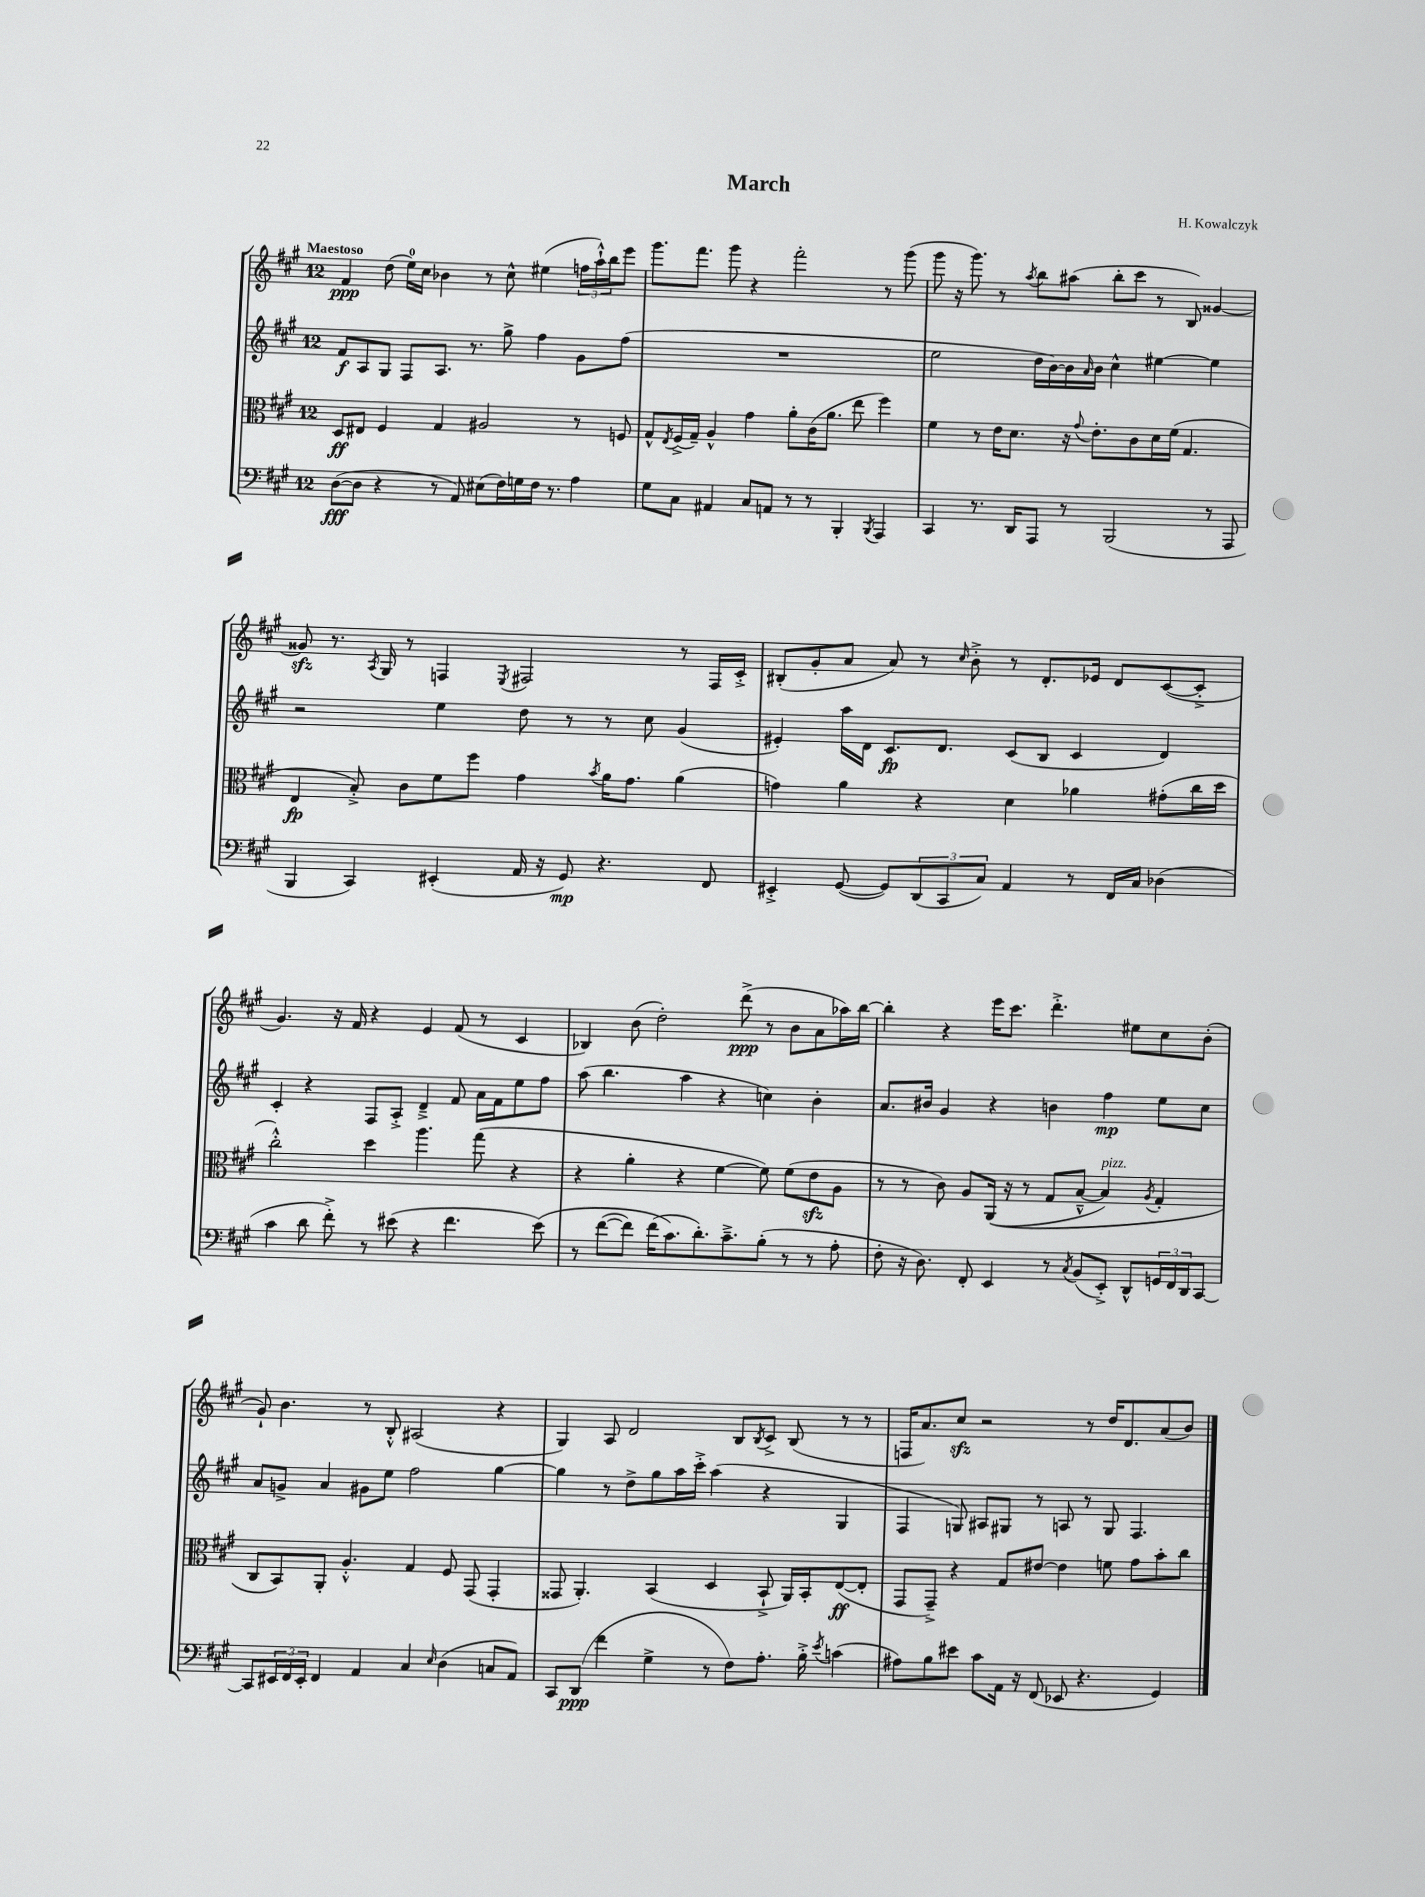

**kern	**kern	**kern	**kern
*staff4	*staff3	*staff2	*staff1
*clefF4	*clefC3	*clefG2	*clefG2
*k[f#c#g#]	*k[f#c#g#]	*k[f#c#g#]	*k[f#c#g#]
*M12/8	*M12/8	*M12/8	*M12/8
([8D	8D	8f#	4f#
8D]	8E#	8A	.
4r	4F#	8G#	(8dd
.	.	8F#	16ee)
.	.	.	16cc#
8r	4G#	8.A	4b-
8AA)	.	.	.
.	.	8.r	.
(8E#	2A#	.	8r
16F#)	.	8gg#^	8cc#^^
16G	.	.	.
16F#	.	4ff#	(4ee#
8.r	.	.	.
4A	8r	8g#	24ff
.	.	.	24aa`^^)
.	.	.	24bb
.	8F	(8ff#	8eee
=	=	=	=
8G#	8G#^^	1.r	8.ggg#
.	8qE	.	.
8C#	(16F#^	.	.
.	16G#~)	.	8.fff#
4AA#	4A^^	.	.
.	.	.	8ggg#
8C#	4g#	.	4r
8AA	.	.	.
8r	8a'	.	2fff#'
8r	(16c#	.	.
.	8.a	.	.
4BBB'	.	.	.
.	8ee	.	.
8qBBB	.	.	.
4AAA	4ff#)	.	8r
.	.	.	(8ggg#
=	=	=	=
4CC#	4f#	2ee	8ggg#
.	.	.	16r
.	.	.	8.ggg#)
8.r	8r	.	.
.	16e	.	8r
16DD	8.d	.	.
.	.	.	8qaa
8AAA	.	16dd	8bb
.	.	[16b)	.
8r	16r	16b]	(8aa#
.	8qqg#	16qqa	.
.	8.e'	16b	.
(2BBB	.	4cc#^^	8bb'
.	8c#	.	8ccc#
.	16d	[4ee#	8r
.	(16f#	.	.
.	4.G#	.	8B)
8r	.	4ee#]	[4g##
8AAA	.	.	.
=	=	=	=
4BBB	4E	2r	8g##]
.	.	.	8.r
4CC#)	8B'^)	.	.
.	.	.	8qA
.	.	.	16G#
.	8c#	.	8r
(4EE#'	8f#	4ee	4F
.	8ff#	.	.
.	.	.	8qE
16AA	4g#	8dd	2F#
16r	.	.	.
8GG#)	.	8r	.
.	8qb	.	.
4.r	16a	8r	.
.	8.g#	.	.
.	.	8cc#	.
.	(4a	(4g#	8r
8FF#	.	.	16F#
.	.	.	16c#'^
=	=	=	=
4EE#'^	4g)	4e#')	(8B#'
.	.	.	8g#'
([8GG#	4a	16aa	8a
.	.	16d	.
8GG#])	.	8.c#	8a)
(12DD	4r	.	8r
.	.	8.d	.
12CC#	.	.	.
.	.	.	16qqcc#
.	.	.	8b'^
12C#)	.	.	.
4AA	4d	(8c#	8r
.	.	8B	8.d'
8r	4a-	4c#	.
.	.	.	16e-
16FF#	.	.	8d
16C#	.	.	.
(4D-	(8g#'	4d)	([8c#
.	16cc#	.	8c#'^]
.	16dd	.	.
=	=	=	=
4c#	2cc#'^^)	4c#'	4.g#)
8d	.	4r	.
8f#'^)	.	.	16r
.	.	.	16f#
8r	4dd	8F#	4r
(8e#	.	8A'^	.
4r	4.aa	4d~^	4e
4.f#	.	8f#	(8f#
.	(8gg#	16a	8r
.	.	16f#	.
.	4r	8ee	4c#
&(8e#)	.	8ff#	.
=	=	=	=
8r	4r	(8aa	4B-)
([8f#	.	4.bb	.
8f#])	4a'	.	(8b
(16f#	.	.	2dd')
8.c#&)	.	.	.
.	4r	4aa	.
8.d')	.	.	.
.	[4f#	4r	.
8.c#~^	.	.	.
.	.	.	(8ddd^
(8B'	8f#])	4cc)	8r
8r	(8f#	.	8b
8r	8e	4b'	8a
8A'	8A	.	16aa-)
.	.	.	[16bb
=	=	=	=
8F#'	8r	8.a	4bb']
16r	8r	.	.
8.D)	.	16b#	.
.	8c#)	4g#	4r
8FF#'	8A	.	.
4EE	&((16AA	4r	16eee
.	16r	.	8.ccc#
.	8r	.	.
8r	8G#	4b	4.ddd'^
8qC#	.	.	.
(8BB	[8B~^^	.	.
8EE'^)	4B])	4ff#	.
8DD^^	.	.	8ee#
.	8qA	.	.
24GG	4G#'	8ee	8cc#
24FF#	.	.	.
24DD	.	.	.
[8CC#	.	8cc#	(8b'
=	=	=	=
8CC#]	8C#	8a	8g#`)
24EE#	8BB&)	8g^	4.b
24FF#	.	.	.
24EE#'	.	.	.
4FF#	8AA'	4a	.
.	4.A'^^	.	.
4AA	.	8g#	8r
.	.	8ee	8B'^^
4C#	4G#	2ff#	(2A#
16qqE	.	.	.
(4D	8F#	.	.
.	(8GG#	.	.
8C	4GG#'	[4gg#	4r
8AA)	.	.	.
=	=	=	=
8CC#	8GG##	4gg#]	4G#)
(8DD	4.AA')	.	.
4f#	.	8r	8A
.	.	8dd^	2d
4G#^	(4BB	8gg#	.
.	.	16aa	.
.	.	16ccc#'^	.
8r	4D	(4aa	.
8F#)	.	.	8B
.	.	.	8qB
8.A'	8BB`^	4r	8c#^
.	16AA)	.	(8B
16B'^	16BB'	.	.
8qe	.	.	.
(4c	([8E	4G#	8r
.	8E']	.	8r
=	=	=	=
8A#)	8GG#	4F#	16F
.	.	.	8.a)
8B	8GG#~^)	.	.
8e#	4r	8G)	8cc#
8c#	.	8A#	2r
16AA	8G#	8G#	.
16r	.	.	.
(8FF#	[8e#	8r	.
8EE-	4e#]	8A	.
4.r	.	8r	8r
.	8f	8G#	16dd
.	.	.	8.d
.	8g#	4.F#	.
4GG#)	8b'	.	(8a
.	8cc#	.	8b)
==	==	==	==
*-	*-	*-	*-
